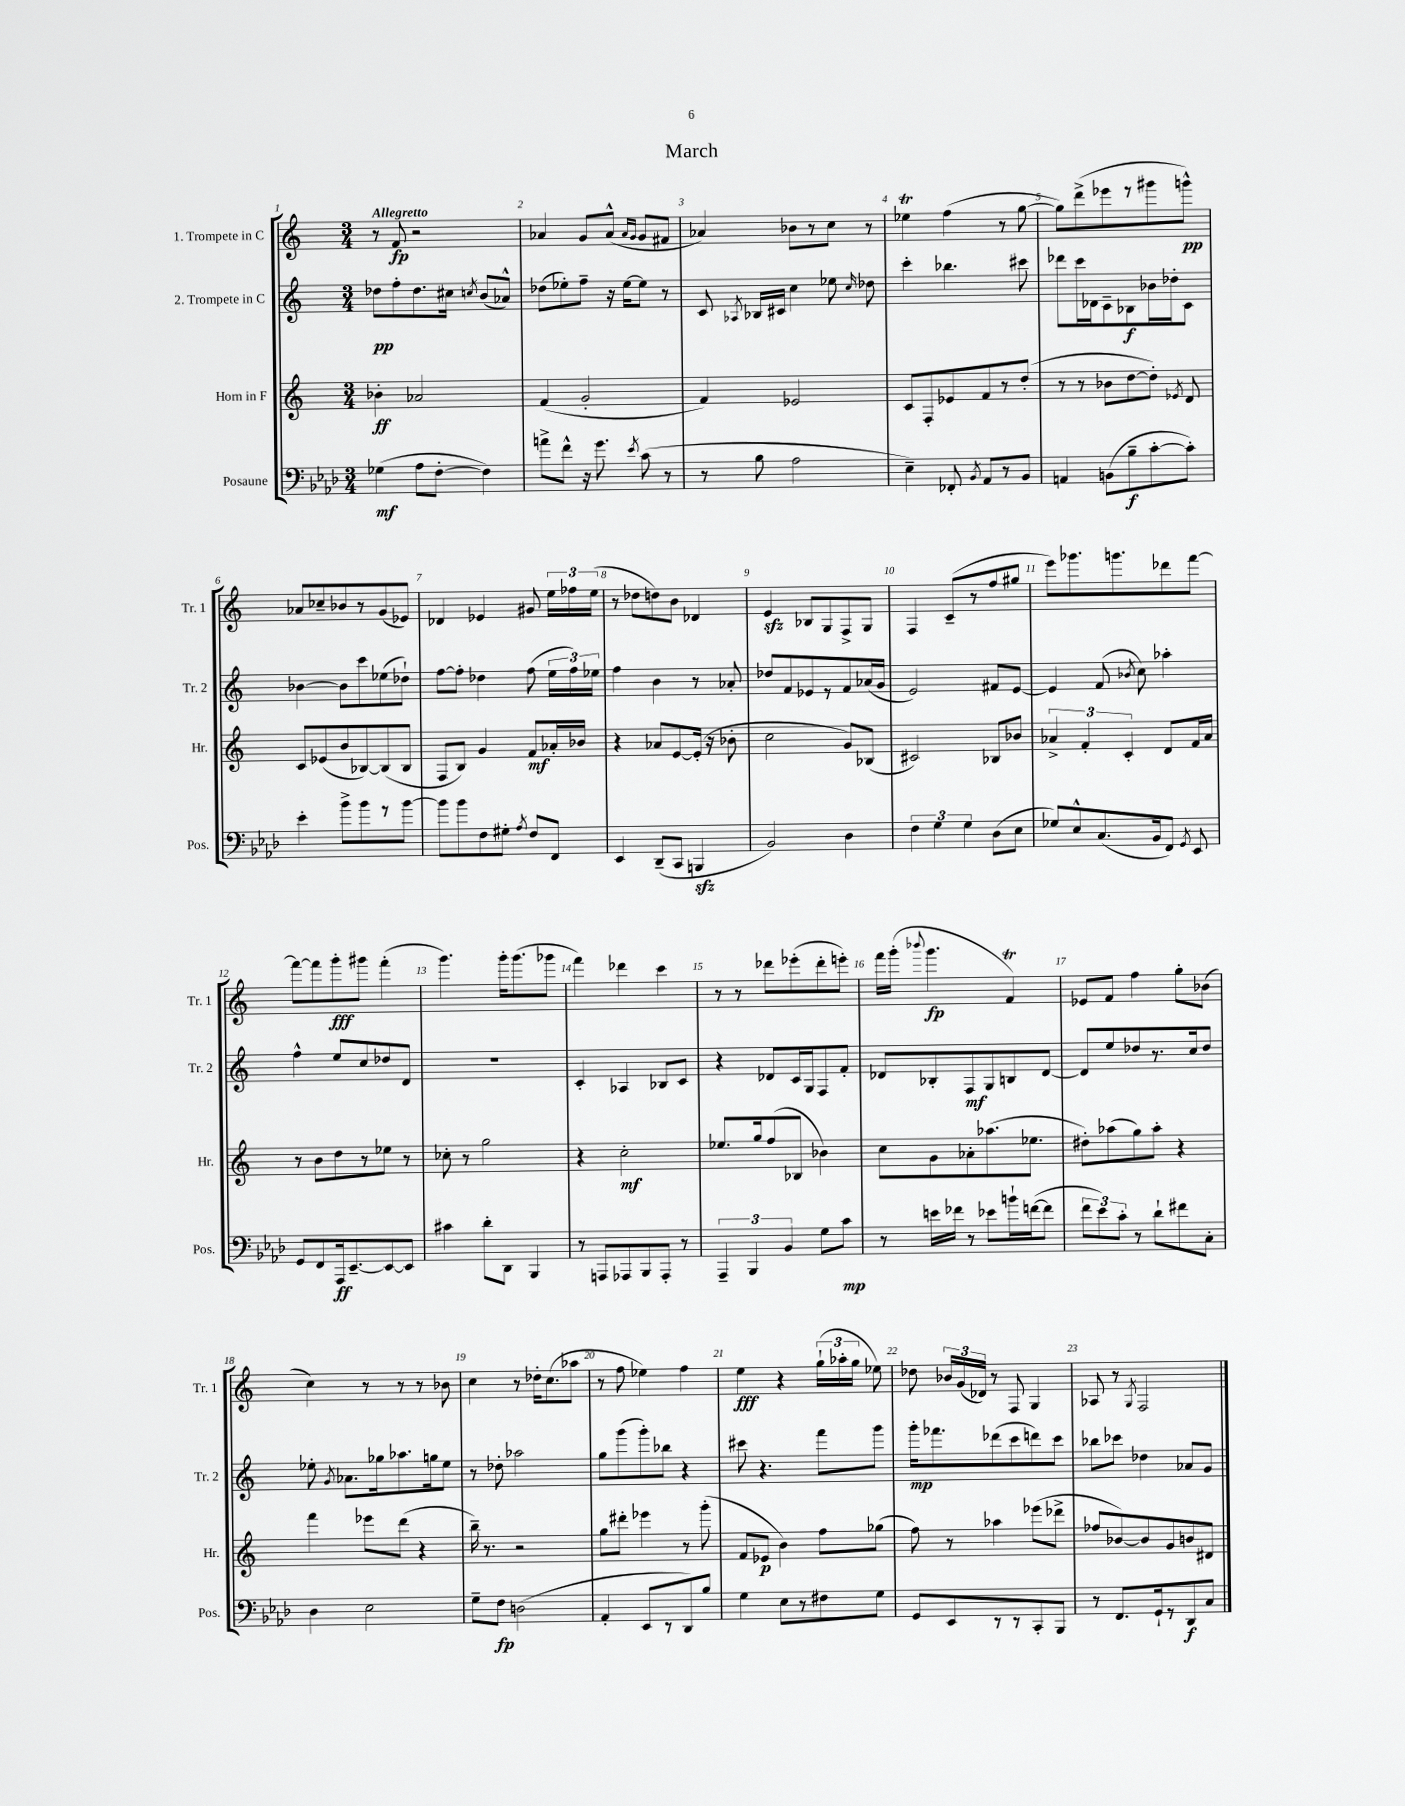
\header { title = "March" }
<<
\new StaffGroup <<
\new Staff = "s0" \with { instrumentName = "1. Trompete in C" shortInstrumentName = "Tr. 1" } {
    \clef treble \key c \major \numericTimeSignature \time 3/4 \tempo "Allegretto"
    \autoBeamOff r8 f'8\fp r2 |
    aes'4 g'8[ aes'8]-^( \grace { aes'16[ g'16] } g'8[ fis'8] |
    aes'4) bes'8[ r8 c''8] r8 |
    ees''4\trill f''4( r8 g''8~ |
    g''8[) d'''8->( ees'''8 r8 gis'''8 g'''8]-^\pp) |
    aes'8[ ces''8-- bes'8 r8 g'8( ees'8]) |
    des'4 ees'4 gis'8 \tuplet 3/2 { e''16[ fes''16 e''16]( } |
    r8 des''8[ d''8) b'8] des'4 |
    e'4\sfz bes8[ g8 f8-> g8] |
    f4 c'8[--( r8 f''8 gis''8] |
    e'''8[) ges'''8. g'''8. des'''8 f'''8]~ |
    f'''8[~ f'''8 g'''8-.\fff gis'''8] f'''4-.( |
    g'''4.) g'''16[-. g'''8.( ges'''8] |
    f'''4) des'''4 c'''4 |
    r8 r8 des'''8[ ees'''8-.( des'''8-. e'''8]-.) |
    f'''16[ g'''16]-.( \appoggiatura { bes'''8 } g'''4.\fp f'4\trill) |
    ees'8[ f'8] f''4 g''8[-. bes'8]( |
    c''4) r8 r8 r8 bes'8 |
    c''4 r8 des''16[-. c''8.( aes''8] |
    r8 f''8 ees''4) f''4 |
    e''4\fff r4 \tuplet 3/2 { g''16[-!( aes''16-. g''16] } ees''8) |
    des''8 \tuplet 3/2 { bes'16[ g'16( des'16]) } r8 f8 g4 |
    aes8 r8 \acciaccatura { g8 } f2 \bar "|." |
}
\new Staff = "s1" \with { instrumentName = "2. Trompete in C" shortInstrumentName = "Tr. 2" } {
    \clef treble \key c \major \numericTimeSignature \time 3/4
    \autoBeamOff des''8[\pp f''8-. des''8. cis''16] \acciaccatura { c''8 } b'8[( aes'8]-^) |
    des''8[( ees''8-.) f''8]-- r16 ees''16[~ ees''8] r8 |
    c'8 \acciaccatura { aes8 } bes16[ cis'16] c''4 ees''8 \grace { c''16 } des''8 |
    c'''4-. bes''4. cis'''8 |
    des'''8[ c'''16 des'16 c'8-- bes8\f bes'16 des''16-. c'8] |
    bes'4~ bes'8[ c'''8 ees''8( des''8]-!) |
    f''8[~ f''8]-. des''4 f''8( \tuplet 3/2 { e''16[ f''16) ees''16] } |
    f''4 b'4 r8 aes'8-. |
    des''8[ f'8 ees'8 r8 f'8 aes'16( g'16] |
    e'2) fis'8[ e'8]~ |
    e'4 f'8( \acciaccatura { bes'8 } c''8) aes''4-. |
    f''4-^ e''8[ c''8 des''8 d'8] |
    R2. |
    c'4-. aes4 bes8[ c'8] |
    r4 des'8[ c'16 g16 f8 f'8]-. |
    des'8[ bes8-. f8\mf g8 b8 des'8]~ |
    des'8[ e''8 des''8 r8. c''16 des''8] |
    ees''8-. \acciaccatura { g'8 } aes'8.[ ges''16 aes''8. g''16 ees''8] |
    r8 des''8-. aes''2 |
    g''8[ g'''8( g'''8-.) bes''8] r4 |
    cis'''8 r4. f'''8[ g'''8] |
    g'''16[-.\mp fes'''8. des'''8( c'''8 d'''8) c'''8] |
    bes''8[ ces'''8] des''4 aes'8[ g'8] \bar "|." |
}
\new Staff = "s2" \with { instrumentName = "Horn in F" shortInstrumentName = "Hr." } {
    \clef treble \key c \major \numericTimeSignature \time 3/4
    \autoBeamOff bes'4-.\ff aes'2 |
    f'4( g'2-. |
    f'4) ees'2 |
    c'8[ f8-. ees'8 f'8 r8 d''8]-.( |
    r8 r8 bes'8[ d''8~ d''8]-.) \acciaccatura { ees'8 } d'8 |
    c'8[ ees'8( b'8 bes8~) bes8( bes8] |
    f8[ b8]) g'4 f'8[\mf aes'16-. bes'16] |
    r4 aes'8[ e'8~ e'16]-.( r16 bes'8-. |
    c''2 g'8[) bes8]( |
    cis'2) bes8[ bes'8] |
    \tuplet 3/2 { aes'4-> f'4-. c'4-. } d'8[ f'16 aes'16] |
    r8 b'8[ d''8 r8 ees''8] r8 |
    ces''8-. r8 g''2 |
    r4 c''2-.\mf |
    ees''8.[ g''16 f''8( bes8] bes'4) |
    c''8[ g'8 aes'8-. aes''8.( ees''8.] |
    dis''8[-.) aes''8( g''8) aes''8]-. r4 |
    f'''4 ees'''8[ d'''8]( r4 |
    b''16--) r8. r2 |
    g''8[ dis'''8]-. ees'''4 r8 g'''8-.( |
    f'8[ ees'8]\p b'4) f''8[ ges''8]( |
    f''8) r8 aes''4 ees'''8[( des'''8]-> |
    fes''8[ bes'8~) bes'8 g'8 b'8 dis'8] \bar "|." |
}
\new Staff = "s3" \with { instrumentName = "Posaune" shortInstrumentName = "Pos." } {
    \clef bass \key aes \major \numericTimeSignature \time 3/4
    \autoBeamOff ges4\mf( aes8[ f8]~-. f4) |
    a'8[-> f'8]-^ r16 g'8. \acciaccatura { ees'8 } c'8( r8 |
    r8 bes8 aes2 |
    ees4--) fes,8-. \acciaccatura { bes,8 } aes,8[ r8 bes,8] |
    a,4 b,8[( bes8--\f c'8~-. c'8]-.) |
    ees'4-. bes'8[-> bes'8 r8 bes'8]~ |
    bes'8[ bes'8 f8 gis8]-. \acciaccatura { aes8 } f8[ f,8] |
    ees,4 des,8[--( c,8] b,,4\sfz |
    bes,2) des4 |
    \tuplet 3/2 { f4 g4 g4 } des8[( ees8] |
    ges8[) ees8-^ c8.( bes,16 f,8]) \acciaccatura { g,8 } ees,8 |
    g,8[ f,8 aes,,16\ff ees,8.~-- ees,8~ ees,8] |
    cis'4 des'8[-. des,8] bes,,4 |
    r8 a,,8[ aes,,8 bes,,8 aes,,8]-. r8 |
    \tuplet 3/2 { aes,,4-- bes,,4 bes,4 } g8[ c'8]\mp |
    r8 e'16[ fes'16] r8 ees'8[ b'16-! f'16~( f'8] |
    \tuplet 3/2 { f'8[ ees'8) c'8]-. } r8 des'8[-! fis'8 c8]-. |
    des4 ees2 |
    g8[-- f8]\fp d2( |
    aes,4-. ees,8[ r8 des,8) bes8] |
    g4 ees8[ r8 fis8 g8] |
    g,8[ ees,8 r8 r8 c,8-. bes,,8] |
    r8 f,8.[ g,16-! r8 des,8\f c8] \bar "|." |
}
>>
>>
\layout { \context { \Score \override BarNumber.break-visibility = ##(#f #t #t) barNumberVisibility = #all-bar-numbers-visible } }
